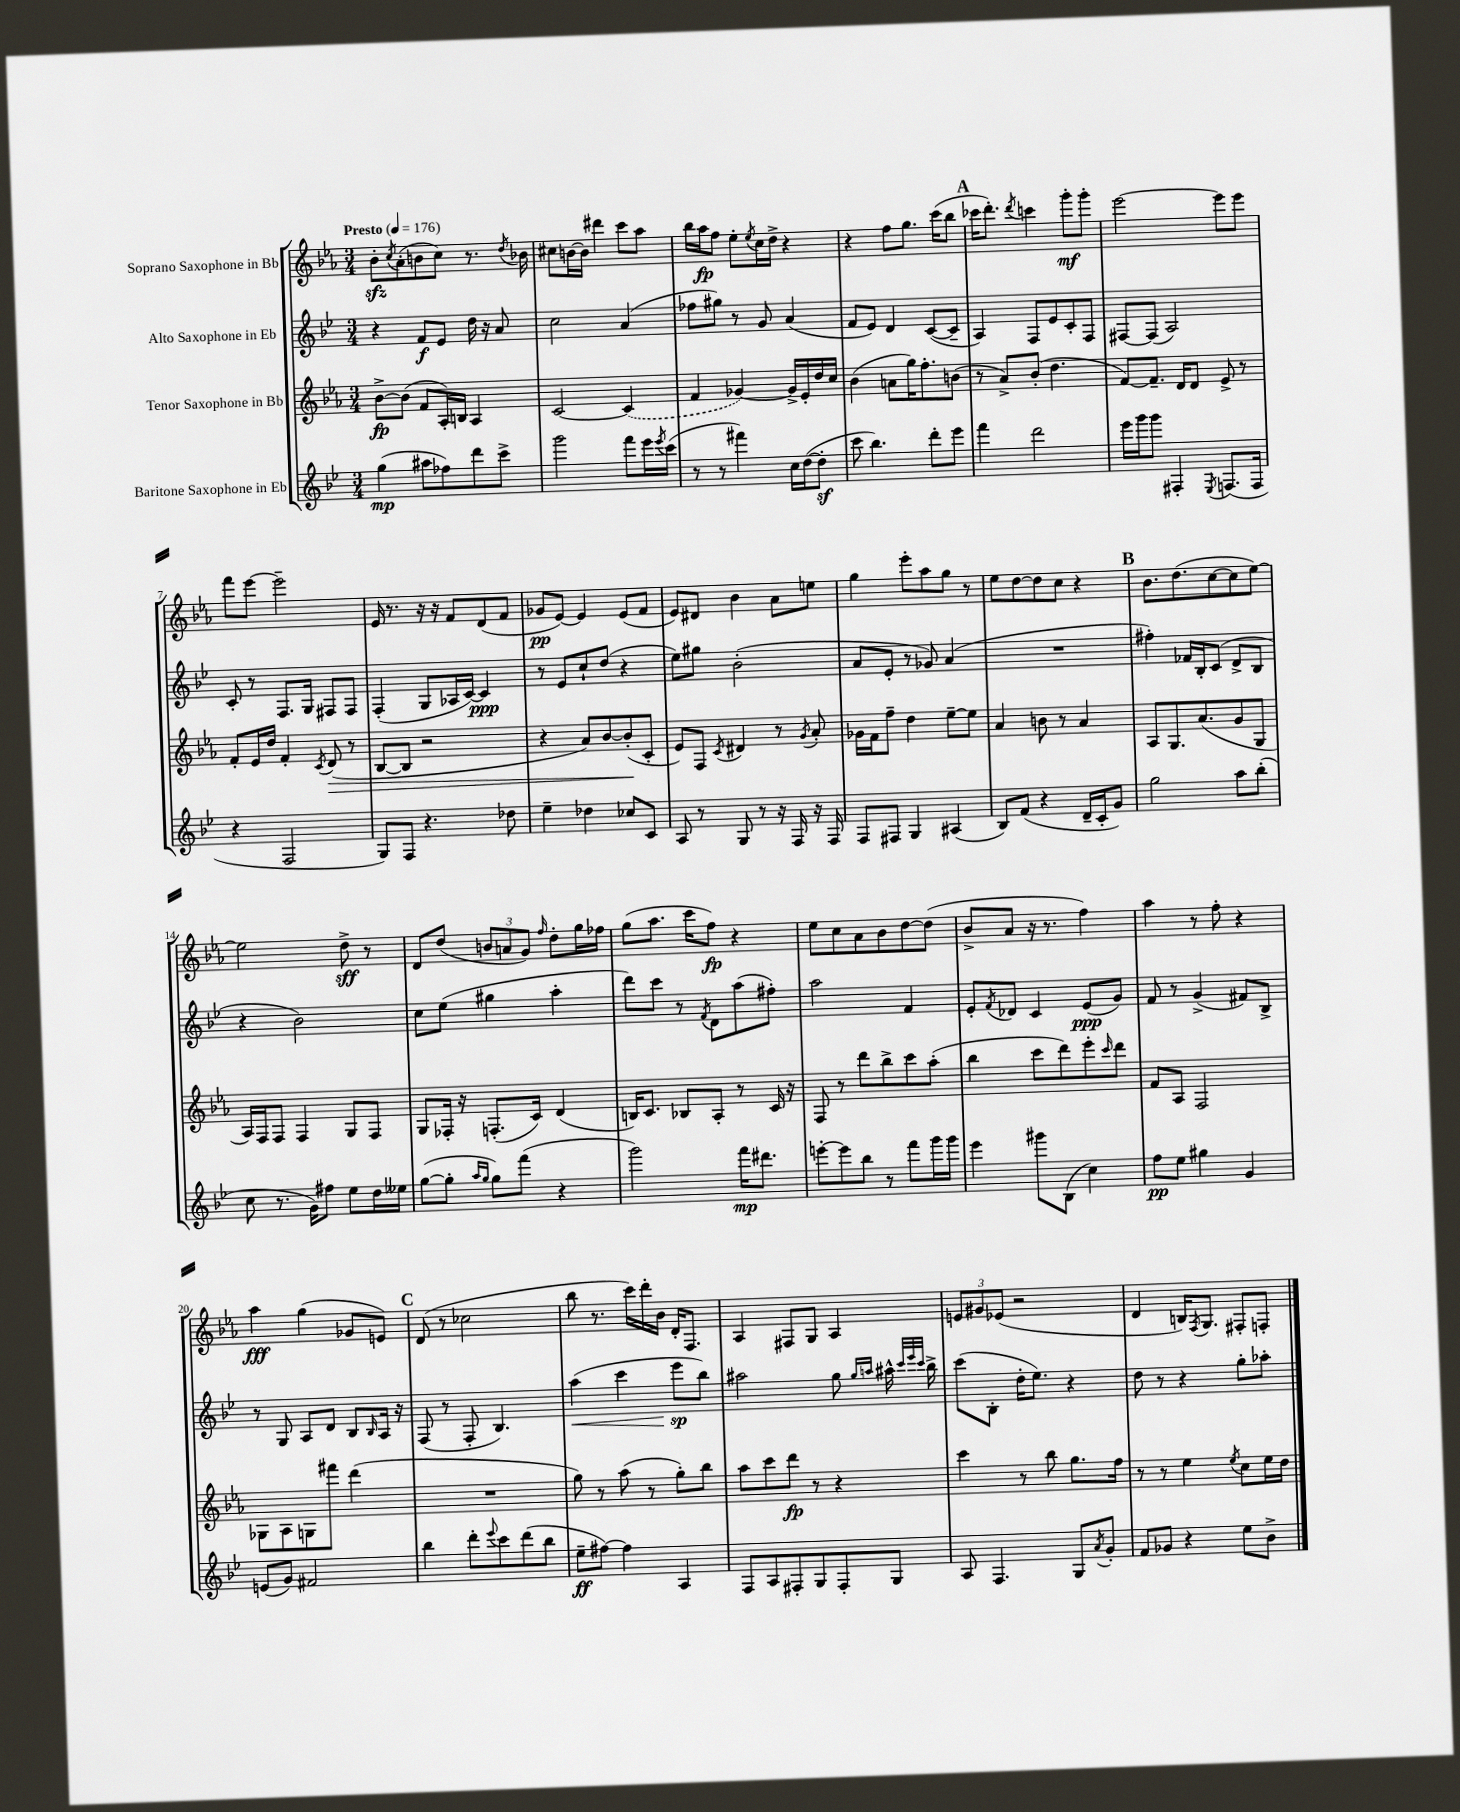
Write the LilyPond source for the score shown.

<<
\new StaffGroup <<
\new Staff = "s0" \with { instrumentName = "Soprano Saxophone in Bb" } {
    \clef treble \key ees \major \numericTimeSignature \time 3/4 \tempo "Presto" 4 = 176
    bes'8-.\sfz \acciaccatura { c''8 } aes'8-.( b'8 c''8) r8. \acciaccatura { d''8 } bes'16 |
    cis''8 b'16~ b'16 dis'''4 c'''8 aes''8 |
    bes''16 aes''16\fp f''8 ees''8-. \acciaccatura { ees''8 } c''16 d''16-> r4 |
    r4 f''8 g''8. c'''16( bes''8 |
    \mark \markup { \bold "A" } ces'''16 d'''8.-.) \acciaccatura { d'''8 } c'''4 g'''8-.\mf g'''8-. |
    ees'''2~ ees'''8 ees'''8 |
    f'''8 ees'''8~ ees'''2-- |
    ees'16 r8. r16 r16 f'8 d'8( f'8 |
    ges'8\pp ees'8~) ees'4 ees'8( f'8 |
    ees'8) dis'8 bes'4 aes'8 e''8 |
    g''4 ees'''8-. aes''8 g''8 r8 |
    ees''8 d''8~ d''8 c''8 r4 |
    \mark \markup { \bold "B" } bes'8. d''8.( c''8~ c''8 ees''8~) |
    ees''2 d''8->\sff r8 |
    d'8 d''8( \tuplet 3/2 { b'8 a'8 g'8) } \grace { f''16 } d''8-. g''16 fes''16 |
    g''8( aes''8. c'''16 f''8\fp) r4 |
    ees''8 c''8 aes'8 bes'8 d''8~ d''8( |
    bes'8-> aes'8 r16 r8. f''4) |
    aes''4 r8 f''8-. r4 |
    aes''4\fff g''4( ges'8 e'8) |
    \mark \markup { \bold "C" } d'8( r8 ces''2 |
    bes''8 r8. c'''16) d'''16-. bes'16 d'16-. f8. |
    aes4 fis8 g8 aes4 |
    \tuplet 3/2 { e'8 gis'8 ees'8( } r2 |
    d'4 b16) \acciaccatura { f8 } g8. fis8-. f8-. \bar "|." |
}
\new Staff = "s1" \with { instrumentName = "Alto Saxophone in Eb" } {
    \clef treble \key bes \major \numericTimeSignature \time 3/4
    r4 f'8\f ees'8 d''16 r16 a'8 |
    c''2 a'4( |
    fes''8 gis''8) r8 g'8 a'4( |
    f'8 ees'8) d'4 c'8~( c'8-- |
    \mark \markup { \bold "A" } a4) f8 ees'8 c'8-. f8 |
    fis8~ fis8( a2) |
    c'8-. r8 f8. g16 fis8 fis8 |
    f4-.( g8 aes16 c'16~) c'4\ppp |
    r8 ees'8 c''8-! d''8( r4 |
    ees''8) gis''8 bes'2-.( |
    a'8 ees'8-. r8 ges'8) a'4( |
    R2. |
    \mark \markup { \bold "B" } fis''4-.) fes'16 bes16-. c'8( d'8-> bes8 |
    r4 bes'2) |
    c''8 ees''8( gis''4 a''4-. |
    d'''8) c'''8 r8 \acciaccatura { f'8 } d'8 a''8( fis''8-.) |
    a''2 f'4 |
    ees'8-. \acciaccatura { f'8 } des'8 c'4 ees'8\ppp( g'8) |
    f'8 r8 g'4->( fis'8) bes8-> |
    r8 g8 a8 d'8 bes8 \grace { bes16 } a16 r16 |
    \mark \markup { \bold "C" } f8( r8 f8-. bes4.) |
    a''4\<( c'''4 ees'''8\sp\! bes''8) |
    ais''2 g''8 \grace { g''16 a''16 } ais''16-^ \grace { c'''32 ees'''32 c'''32 } bes''16-> |
    c'''8( bes8-. d''16-. ees''8.) r4 |
    d''8 r8 r4 g''8-. aes''8-. \bar "|." |
}
\new Staff = "s2" \with { instrumentName = "Tenor Saxophone in Bb" } {
    \clef treble \key ees \major \numericTimeSignature \time 3/4
    bes'8~->\fp bes'8( f'8 aes16-.) b16 aes4 |
    c'2~ \once \slurDashed c'4( |
    f'4 ges'4~) ges'16-> ees'16-. d''16 c''16 |
    bes'4( a'8 g''16) f''8.-. b'8( |
    \mark \markup { \bold "A" } r8 aes'8->) bes'8-.( d''4. |
    f'8~) f'8.-- d'16 d'8 ees'8-> r8 |
    f'8-. ees'16 d''16 f'4-. \acciaccatura { c'8 } d'8\>( r8 |
    bes8~ bes8 r2 |
    r4 aes'8) bes'8~ bes'8-.\!( c'8-. |
    ees'8) f8 \acciaccatura { c'8 } dis'4 r8 \acciaccatura { g'8 } aes'8-. |
    ges'16 f'16 f''8-- d''4 ees''8~-- ees''8 |
    aes'4 b'8 r8 aes'4 |
    \mark \markup { \bold "B" } aes8 g8. aes'8.( g'8 g8 |
    aes16) f16 f8 f4 g8 f8 |
    g8 fes16-. r16 f8.-.( c'16) d'4( |
    b16) c'8. bes8 aes8-. r8 c'16 r16 |
    f8 r8 d'''8 bes''8-> c'''8 aes''8-.( |
    bes''4 c'''8 d'''8) ees'''8-. \grace { c'''16 } d'''8 |
    f'8 aes8 f2 |
    ges8 aes8 g8 fis'''8 d'''4( |
    \mark \markup { \bold "C" } R2. |
    g''8) r8 aes''8( r8 g''8-.) bes''8 |
    aes''8 c'''8 d'''8\fp r8 r4 |
    c'''4 r8 bes''8 g''8. f''16 |
    r8 r8 ees''4 \acciaccatura { ees''8 } c''8 ees''16 d''16 \bar "|." |
}
\new Staff = "s3" \with { instrumentName = "Baritone Saxophone in Eb" } {
    \clef treble \key bes \major \numericTimeSignature \time 3/4
    g''4\mp( ais''8 fes''8) d'''8 c'''8-> |
    g'''2 f'''8 ees'''16 \acciaccatura { ees'''8 } c'''16( |
    r8 r8 fis'''4) c''16 d''16~( d''8-.\sf |
    c'''8 bes''4.) d'''8-. ees'''8 |
    \mark \markup { \bold "A" } f'''4 d'''2 |
    ees'''16 g'''16 g'''8 fis4-. \acciaccatura { ees8 } f8.( f16 |
    r4 f2 |
    g8) f8 r4. des''8 |
    ees''4-- des''4 ces''8 c'8 |
    a8 r8 g8 r8 r16 f16 r16 f16 |
    f8 fis8 g4 ais4( |
    bes8) f'8( r4 d'16-- c'16-. g'8) |
    \mark \markup { \bold "B" } g''2 a''8 bes''8-.( |
    c''8 r8. g'16) fis''8 ees''8 d''16 eeses''16 |
    g''8~( g''8-. \grace { a''16 g''16 } g''8) f'''8( r4 |
    g'''2) f'''16\mp dis'''8. |
    e'''8~-. e'''8 bes''8 r8 f'''8 g'''16 g'''16 |
    ees'''4 gis'''8 bes8( c''4) |
    f''8\pp ees''8 gis''4 g'4 |
    e'8( g'8) fis'2 |
    \mark \markup { \bold "C" } bes''4 d'''8-. \appoggiatura { ees'''8 } c'''8 d'''8( bes''8 |
    ees''8--\ff fis''8~) fis''4 a4 |
    f8 a8 fis8-. g8 fis8-. g8 |
    a8 f4. g8 \acciaccatura { a'8 } g'8-. |
    f'8 ges'8 r4 ees''8 bes'8-> \bar "|." |
}
>>
>>
